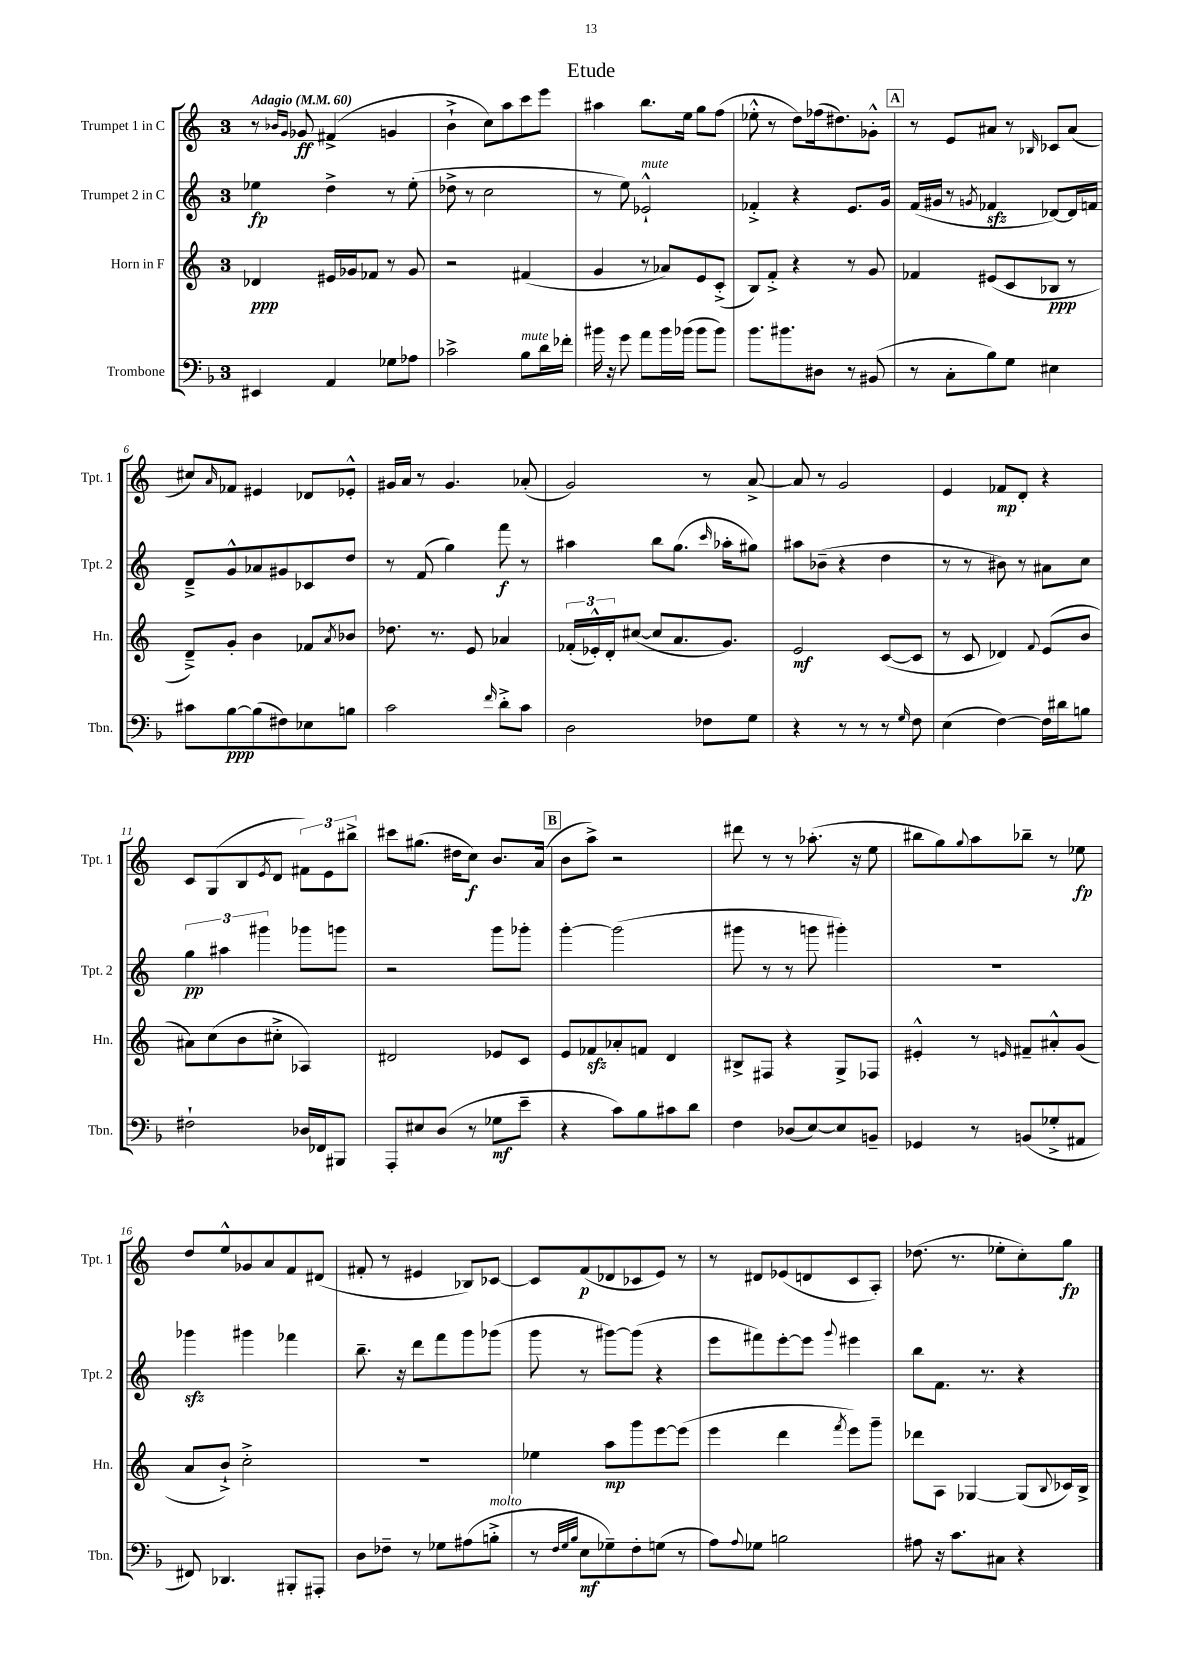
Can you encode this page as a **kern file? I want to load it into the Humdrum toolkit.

**kern	**kern	**kern	**kern
*staff4	*staff3	*staff2	*staff1
*clefF4	*clefG2	*clefG2	*clefG2
*k[b-]	*k[]	*k[]	*k[]
*M3/4	*M3/4	*M3/4	*M3/4
*MM60	*MM60	*MM60	*MM60
4EE#	4d-	4ee-	8r
.	.	.	16qqb-
.	.	.	16qqg
.	.	.	8g-
4AA	16e#	4dd^	(4f#^
.	16g-	.	.
.	8f-	.	.
8G-	8r	8r	4g
8A-	8g-	(8ee-'	.
=	=	=	=
2c-^	2r	8dd-^	4b`^
.	.	8r	.
.	.	2cc	8cc)
.	.	.	8aa
8B-	(4f#	.	8ccc
16d	.	.	8eee
16f-'	.	.	.
=	=	=	=
16b#	4g	8r	4aa#
16r	.	.	.
8g	.	8ee)	.
8a	8r	2e-`^^	8.bb
16b#	8a-)	.	.
(16b-	.	.	16ee
8b-	8e	.	8gg
8b-)	(8c'^	.	(8ff
=	=	=	=
8.b-	8B)	4f-'^	8ee-'^^
.	8f'^	.	8r
8.b#	.	.	.
.	4r	4r	8dd)
8D#	.	.	(16ff-
.	.	.	8.dd#)
8r	8r	8.e	.
(8BB#	8g	.	8g-'^^
.	.	16g	.
=	=	=	=
8r	4f-	(16f	8r
.	.	16g#	.
8C'	.	8r	8e
.	.	8qg	.
8B-)	(8e#	4f-	8a#
8G	8c	.	8r
.	.	.	16qqB-
4E#	8B-	[8d-)	8c-
.	8r	16d-]	(8a#
.	.	16f	.
=	=	=	=
8c#	8d~^)	8d~^	8cc#)
.	.	.	16qqa
[8B-	8g'	8g^^	8f-
(8B-]	4b	8a-	4e#
8F#)	.	8g#	.
8E-	8f-	8c-	8d-
.	8qa	.	.
8B	8b-	8dd	8e-'^^
=	=	=	=
2c	8.dd-	8r	16g#
.	.	.	16a
.	.	(8f	8r
.	8.r	.	.
.	.	4gg)	4.g#
.	8e	.	.
16qqf	.	.	.
8d'^	4a-	8fff	.
8c	.	8r	(8a-'
=	=	=	=
2D	(24f-'	4aa#	2g)
.	24e-'^^)	.	.
.	24d'	.	.
.	([8cc#	.	.
.	8cc#]	8bb	.
.	8.a	(8.gg	.
8F-	.	.	8r
.	.	16qqccc	.
.	8.g)	16aa-'	.
8G	.	8gg#)	[8a^
=	=	=	=
4r	2e	8aa#	8a]
.	.	(8b-~	8r
8r	.	4r	2g
8r	.	.	.
8r	([8c	4dd	.
16qqG	.	.	.
8F	8c]	.	.
=	=	=	=
(4E	8r	8r	4e
.	8c	8r	.
[4F)	4d-)	8b#)	8f-
.	.	8r	8d'
.	8qqf	.	.
16F]	(8e	8a#	4r
16d#	.	.	.
8B	8b	8cc	.
=	=	=	=
2F#`	8a#)	6gg	8c
.	(8cc	.	(8G
.	.	6aa#	.
.	8b	.	8B
.	.	6ggg#	.
.	.	.	8qe
.	8cc#'^	.	8d
16D-	4A-)	8ggg-	12f#)
16FF-	.	.	.
.	.	.	12e
8BBB#	.	8ggg	.
.	.	.	12bb#^
=	=	=	=
8AAA'	2d#	2r	8ccc#
8E#	.	.	(8.gg#
(8D	.	.	.
.	.	.	16dd#
8r	.	.	8cc)
8G-	8e-	8ggg	8.b
8e~	8c	8ggg-'	.
.	.	.	(16a
=	=	=	=
4r	8e	[4ggg'	8b
.	8f-	.	8aa^)
8c)	8a-'	(2ggg]	2r
8B-	8f	.	.
8c#	4d	.	.
8d	.	.	.
=	=	=	=
4F	8B#^	8ggg#	8ddd#
.	8F#	8r	8r
(8D-	4r	8r	8r
[8E)	.	8ggg	(8.aa-'
8E]	8G^	4ggg#')	.
.	.	.	16r
8BB~	8F-	.	8ee
=	=	=	=
4GG-	4e#'^^	2.r	8bb#
.	.	.	8gg)
.	.	.	8qqgg
8r	8r	.	8aa
.	16qqe	.	.
(8BB	8f#~	.	8bb-~
8G-'^	8a#'^^	.	8r
8AA#	(8g	.	8ee-
=	=	=	=
8FF#)	8a	4ggg-	8dd
4.DD-	8b`^)	.	8ee^^
.	2cc'^	4ggg#	8g-
.	.	.	8a
8BBB#'	.	4fff-	8f
8AAA#'	.	.	(8d#
=	=	=	=
8D	2.r	8.bb~	8f#'
8F-~	.	.	8r
.	.	16r	.
8r	.	8ddd	4e#
8G-	.	8fff	.
(8A#	.	8ggg	8B-)
8B'^	.	(8ggg-	[8c-
=	=	=	=
8r	4ee-	8ggg	8c-]
32qqF	.	.	.
32qqG	.	.	.
32qqB-	.	.	.
8E	.	8r	(8f
8G-~)	8aa	[8ggg#)	8d-
8F'	8ggg	(8ggg#]	8c-
(8G	[8eee	4r	8e)
8r	(8eee]	.	8r
=	=	=	=
8A)	4eee	8eee	8r
8qqA	.	.	.
8G-	.	8fff#)	8d#
2B	4ddd	[8eee'	(8e-
.	.	8eee]	8d
.	8qfff	8qqggg	.
.	8eee)	4eee#	8c
.	8ggg~	.	8A')
=	=	=	=
8A#	8ddd-	8bb	(8.dd-
16r	8A	8.f	.
8.c	.	.	8.r
.	[4G-	.	.
.	.	8.r	.
8C#	.	.	8ee-'
4r	(8G-]	4r	8cc')
.	8qqB	.	.
.	16c-)	.	8gg
.	16B^	.	.
==	==	==	==
*-	*-	*-	*-
